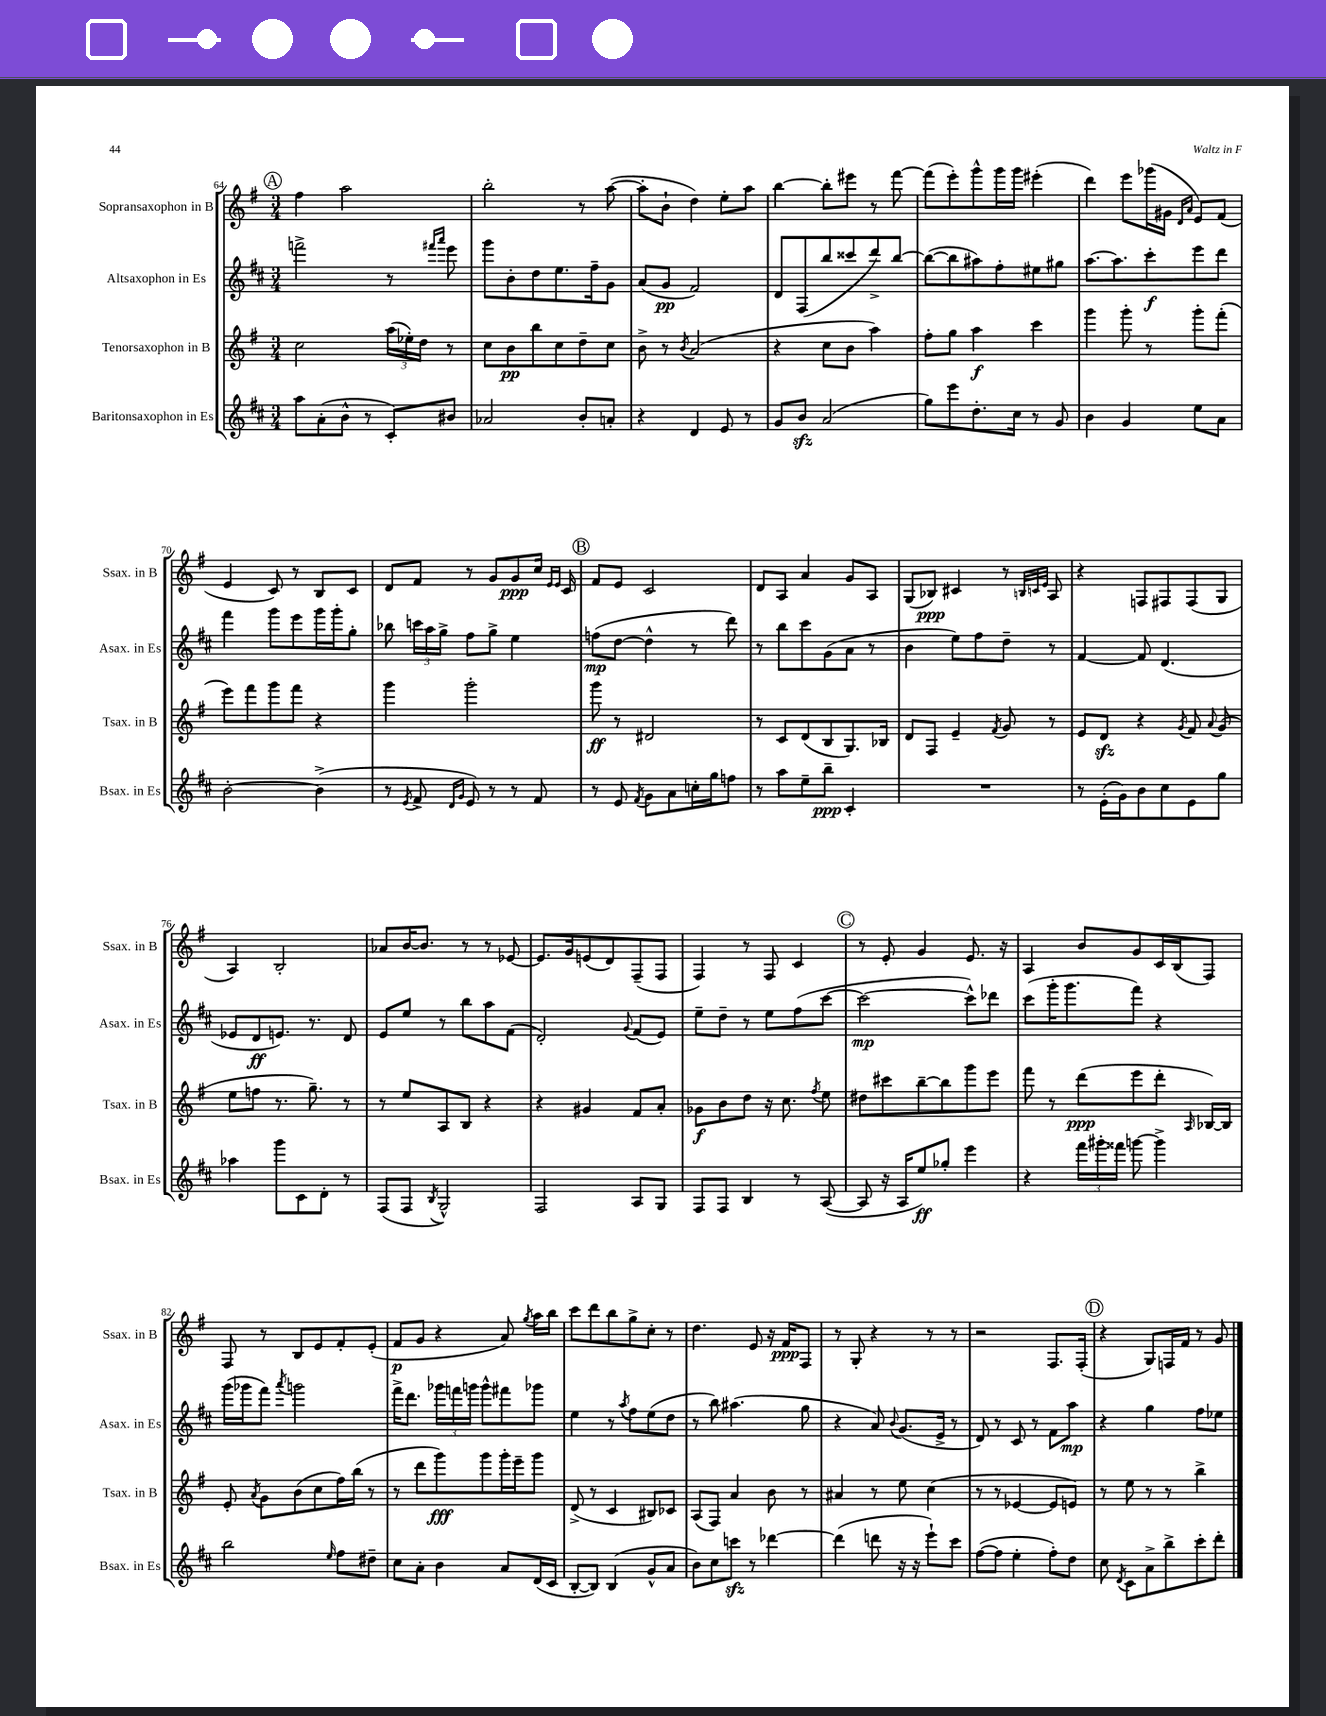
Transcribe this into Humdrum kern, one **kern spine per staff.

**kern	**dynam	**kern	**dynam	**kern	**dynam	**kern	**dynam
*part4	*part4	*part3	*part3	*part2	*part2	*part1	*part1
*staff4	*staff4	*staff3	*staff3	*staff2	*staff2	*staff1	*staff1
*I"Baritonsaxophon in Es	*	*I"Tenorsaxophon in B	*	*I"Altsaxophon in Es	*	*I"Sopransaxophon in B	*
*I'Bsax. in Es	*	*I'Tsax. in B	*	*I'Asax. in Es	*	*I'Ssax. in B	*
*clefG2	*	*clefG2	*	*clefG2	*	*clefG2	*
*k[f#c#]	*	*k[f#]	*	*k[f#c#]	*	*k[f#]	*
*M3/4	*	*M3/4	*	*M3/4	*	*M3/4	*
!!LO:REH:place=s1:t=A
=64	=64	=64	=64	=64	=64	=64	=64
8aa\L	.	2cc\	.	2fffn^\	.	4ff#\	.
(8a'\	.	.	.	.	.	.	.
8b^^\J	.	.	.	.	.	2aa\	.
8r	.	.	.	.	.	.	.
8c#'/L)	.	(24aa\LL	.	8r	.	.	.
.	.	24ee-X'\)	.	.	.	.	.
.	.	24dd\JJ	.	.	.	.	.
.	.	.	.	16qqfff#X/LL	.	.	.
.	.	.	.	16qqaaa/JJ	.	.	.
8b#X/J	.	8r	.	8eee\	.	.	.
=65	=65	=65	=65	=65	=65	=65	=65
2a-X/	.	8cc\L	.	8ggg\L	.	2bb'\	.
.	.	8b\	pp	8b'\	.	.	.
.	.	8bb\	.	8dd\	.	.	.
.	.	8cc\	.	8.ee\	.	.	.
8b'/L	.	8dd~\	.	.	.	8r	.
.	.	.	.	16ff#~\k	.	.	.
8an'/J	.	8cc\J	.	8g\J	.	([8aa\	.
=66	=66	=66	=66	=66	=66	=66	=66
4r	.	8b^\	.	(8a/L	.	8aa'\L]	.
.	.	8r	.	8g/J	pp	8b`\J	.
.	.	8qb/	.	.	.	.	.
4d/	.	(2a/	.	2f#/)	.	4dd\)	.
8e/	.	.	.	.	.	8ee'\L	.
8r	.	.	.	.	.	8aa\J	.
=67	=67	=67	=67	=67	=67	=67	=67
8g/L	.	4r	.	8d/L	.	[4bb\	.
8bzz/J	.	.	.	(8F#/	.	.	.
(2a/	.	8cc\L	.	8bb/	.	8bb'\L]	.
.	.	8b\J	.	8ccc##X/	.	8eee#X\J	.
.	.	4aa\)	.	8ddd^/)	.	8r	.
.	.	.	.	[8bb/J	.	[8fff#\	.
=68	=68	=68	=68	=68	=68	=68	=68
8gg\L)	.	8ff#'\L	.	(8bb\L_	.	(8fff#\L]	.
8eee\	.	8gg\J	.	8bb\]	.	8eee'\)	.
8.dd'\	.	4aa\	f	8aa#X\)	.	8ggg^^\	.
.	.	.	.	8ff#'\	.	16ggg\L	.
16cc#\Jk	.	.	.	.	.	16ggg\JJ	.
8r	.	4ccc\	.	8ee#X\	.	(4eee#X'\	.
8g/	.	.	.	8gg#X\J	.	.	.
=69	=69	=69	=69	=69	=69	=69	=69
4b\	.	4ggg\	.	[8.aa\L	.	4ddd\)	.
.	.	.	.	8.aa\]	.	.	.
4g/	.	8ggg'\	.	.	.	8eee\L	.
.	.	8r	.	8ccc#'\	f	(16ggg-X\L	.
.	.	.	.	.	.	16g#X\JJ	.
.	.	.	.	.	.	16qqd/LL	.
.	.	.	.	.	.	16qqa/JJ	.
8ee\L	.	8ggg'\L	.	8eee\	.	8e/L)	.
8a\J	.	(8fff#'\J	.	8ddd\J	.	(8f#/J	.
!!LO:LB:g=z
=70	=70	=70	=70	=70	=70	=70	=70
[2b'\	.	8eee\L)	.	4fff#\	.	4e/	.
.	.	8fff#\	.	.	.	.	.
.	.	8ggg\	.	8ggg\L	.	8c/)	.
.	.	8fff#\J	.	8eee\	.	8r	.
(4b^\]	.	4r	.	16ggg\L	.	8B/L	.
.	.	.	.	16ggg'\J	.	.	.
.	.	.	.	8gg'\J	.	8c/J	.
=71	=71	=71	=71	=71	=71	=71	=71
8r	.	4ggg\	.	8bb-X\	.	8d/L	.
8qe/	.	.	.	.	.	.	.
8f#^/	.	.	.	24cccn\LL	.	8f#/J	.
.	.	.	.	24aa\	.	.	.
.	.	.	.	24gg^\JJ	.	.	.
16qqd/LL	.	.	.	.	.	.	.
16qqg/JJ	.	.	.	.	.	.	.
8e/)	.	2ggg'\	.	8ff#\L	.	8r	.
8r	.	.	.	8gg^\J	.	8g/L	.
8r	.	.	.	4ee\	.	8g/	ppp
8f#/	.	.	.	.	.	16cc/Jk	.
.	.	.	.	.	.	16qqe/LL	.
.	.	.	.	.	.	16qqe/JJ	.
.	.	.	.	.	.	16c/	.
!!LO:REH:place=s1:t=B
=72	=72	=72	=72	=72	=72	=72	=72
8r	.	8ggg\	ff	(8ffn\L	mp	8f#/L	.
8e/	.	8r	.	[8dd\J	.	8e/J	.
8qf#/	.	.	.	.	.	.	.
8g\L	.	2d#X/	.	4dd^^\]	.	2c/	.
8a\	.	.	.	.	.	.	.
16ccn'\L	.	.	.	8r	.	.	.
16gg\J	.	.	.	.	.	.	.
8ffn\J	.	.	.	8ddd\)	.	.	.
=73	=73	=73	=73	=73	=73	=73	=73
8r	.	8r	.	8r	.	8d/L	.
8aa\L	.	8c/L	.	8bb\L	.	8A/J	.
8ee~\	.	(8d/	.	8ccc#\	.	4a/	.
8bb~\J	ppp	8B/	.	(8g\	.	.	.
4c#'/	.	8.G/)	.	8a\J	.	8g/L	.
.	.	.	.	8r	.	8A/J	.
.	.	16B-X/Jk	.	.	.	.	.
=74	=74	=74	=74	=74	=74	=74	=74
2.r	.	8d/L	.	4b\	.	(8G/L	.
.	.	8F#/J	.	.	.	8B-X/J)	ppp
.	.	4e~/	.	8ee\L)	.	4c#X/	.
.	.	.	.	8ff#\	.	.	.
.	.	8qf#/	.	.	.	.	.
.	.	8g/	.	8dd~\J	.	8r	.
.	.	.	.	.	.	32qqBn/LLL	.
.	.	.	.	.	.	32qqcn/	.
.	.	.	.	.	.	32qqe/JJJ	.
.	.	8r	.	8r	.	8A/	.
=75	=75	=75	=75	=75	=75	=75	=75
8r	.	8e/L	.	[4f#/	.	4r	.
(16e'\LL	.	8dzz/J	.	.	.	.	.
16g\J)	.	.	.	.	.	.	.
8b\	.	4r	.	8f#/]	.	8Fn/L	.
8cc#\	.	.	.	(4.d/	.	8F#X/	.
.	.	8qg/	.	.	.	.	.
8e\	.	8f#/	.	.	.	(8F#/	.
.	.	8qqa/	.	.	.	.	.
8gg\J	.	(8g/	.	.	.	8G/J	.
!!LO:LB:g=z
=76	=76	=76	=76	=76	=76	=76	=76
4aa-X\	.	8ee\L	.	8e-X/L	.	4A/)	.
.	.	8ffn\J	.	8d/	ff	.	.
8ggg\L	.	8.r	.	8.en/J)	.	2B'/	.
8c#\	.	.	.	.	.	.	.
.	.	8.gg~\)	.	8.r	.	.	.
8d'\J	.	.	.	.	.	.	.
8r	.	8r	.	8d/	.	.	.
=77	=77	=77	=77	=77	=77	=77	=77
(8F#/L	.	8r	.	8e/L	.	8a-X/L	.
8F#/J	.	8ee/L	.	8ee/J	.	[16b/K	.
.	.	.	.	.	.	8.b/J]	.
8qB/	.	.	.	.	.	.	.
2G^^/)	.	8A/	.	8r	.	.	.
.	.	8B/J	.	8bb\L	.	8r	.
.	.	4r	.	8aa\	.	8r	.
.	.	.	.	(8f#\J	.	[8e-X/	.
=78	=78	=78	=78	=78	=78	=78	=78
2F#/	.	4r	.	2d'/)	.	8.e-/L]	.
.	.	.	.	.	.	16g/k	.
.	.	4g#X/	.	.	.	(8en/	.
.	.	.	.	.	.	8d/)	.
.	.	.	.	8qqg/	.	.	.
8A/L	.	8f#/L	.	(8f#/L	.	(8F#~/	.
8G/J	.	8a'/J	.	8e/J)	.	8F#/J	.
=79	=79	=79	=79	=79	=79	=79	=79
8F#/L	.	8g-X\L	f	8ee~\L	.	4F#/)	.
8F#/J	.	8b\	.	8dd~\J	.	.	.
4B/	.	8dd\J	.	8r	.	8r	.
.	.	16r	.	8ee\L	.	8F#/	.
.	.	8.cc\	.	.	.	.	.
8r	.	.	.	(8ff#\	.	4c/	.
.	.	8qff#/	.	.	.	.	.
([8A/	.	8ee\	.	[8ccc#\J	.	.	.
!!LO:REH:place=s1:t=C
=80	=80	=80	=80	=80	=80	=80	=80
8A/]	.	8dd#X\L	.	2ccc#\_	mp	8r	.
16r	.	8ccc#X\	.	.	.	8e'/	.
16A/KL	.	.	.	.	.	.	.
8ee/)	ff	[8bb~\	.	.	.	4g/	.
8gg-X'/J	.	8bb\]	.	.	.	.	.
4eee\	.	8ggg\	.	8ccc#^^\L])	.	8.e/	.
.	.	8eee\J	.	8ddd-X\J	.	.	.
.	.	.	.	.	.	16r	.
=81	=81	=81	=81	=81	=81	=81	=81
4r	.	8fff#\	.	(8ccc#\L	.	4A/	.
.	.	8r	.	16ggg'\K	.	.	.
.	.	.	.	8.ggg\	.	.	.
24fff#\LL	.	(8ddd\L	ppp	.	.	8b/L	.
24ggg#X'\	.	.	.	.	.	.	.
24fff##X\JJ	.	.	.	.	.	.	.
[8gggn\	.	8eee\	.	8fff#\J)	.	8g/	.
4ggg^\]	.	8ddd'\J	.	4r	.	16c/L	.
.	.	.	.	.	.	(16B/J	.
.	.	16qqA/	.	.	.	.	.
.	.	[16B-X/LL)	.	.	.	8F#/J)	.
.	.	16B-/JJ]	.	.	.	.	.
!!LO:LB:g=z
=82	=82	=82	=82	=82	=82	=82	=82
2bb\	.	8e'/	.	(16ggg\LL	.	8F#/	.
.	.	.	.	16ggg-X\J	.	.	.
.	.	8qa/	.	.	.	.	.
.	.	8g\L	.	8fff#\J)	.	8r	.
.	.	.	.	8qaaa/	.	.	.
.	.	(8b\	.	2gggn\	.	8B/L	.
.	.	8cc\	.	.	.	8e/	.
16qqee/	.	.	.	.	.	.	.
8ff#\L	.	16ff#\L)	.	.	.	8f#'/	.
.	.	(16bb\JJ	.	.	.	.	.
8dd#X~\J	.	8r	.	.	.	(8e'/J	.
=83	=83	=83	=83	=83	=83	=83	=83
8cc#\L	.	8r	.	16fff#^\KL	.	8f#/L	p
.	.	.	.	8.ddd\J	.	.	.
8a'\J	.	8ddd\L	.	.	.	8g/J	.
4b\	.	8ggg\)	fff	24ggg-X\LL	.	4r	.
.	.	.	.	24fffn\	.	.	.
.	.	.	.	24gggn\JJ	.	.	.
.	.	8ggg\	.	8ggg^^\L	.	.	.
8a/L	.	16ggg'\L	.	8fff#X\	.	8a/)	.
.	.	16eee~\J	.	.	.	.	.
.	.	.	.	.	.	8qgg/	.
(16d/L	.	8ggg\J	.	8ggg-X\J	.	16aa\LL	.
16c#/JJ	.	.	.	.	.	16bb\JJ	.
=84	=84	=84	=84	=84	=84	=84	=84
[8B'/L	.	(8d^/	.	4ee\	.	8ccc\L	.
8B/J])	.	8r	.	.	.	8ddd\	.
(4B/	.	4c/	.	8r	.	8bb\	.
.	.	.	.	8qaa/	.	.	.
.	.	.	.	8ff#\L	.	8gg^\	.
8g^^/L	.	8B#X/L)	.	(8ee\	.	8cc'\J	.
8a/J	.	8c-X/J	.	8dd\J	.	8r	.
=85	=85	=85	=85	=85	=85	=85	=85
8b\L)	.	(8A/L	.	8r	.	4.dd\	.
8cc#\	.	8F#/J)	.	8bb\)	.	.	.
8cccnzz\J	.	4a/	.	(4.aa#X\	.	.	.
8r	.	.	.	.	.	8e/	.
[4ddd-X\	.	8b\	.	.	.	16r	.
.	.	.	.	.	.	16f#/KL	ppp
.	.	8r	.	8gg\	.	8F#/J	.
=86	=86	=86	=86	=86	=86	=86	=86
(4ddd-\]	.	4a#X/	.	4r	.	8r	.
.	.	.	.	.	.	8G'/	.
8dddn\	.	8r	.	8a/)	.	4r	.
.	.	.	.	8qqb/	.	.	.
16r	.	8ee\	.	(8.g/L	.	.	.
16r	.	.	.	.	.	.	.
8eee`\L)	.	(4cc\	.	.	.	8r	.
.	.	.	.	16e^/Jk	.	.	.
8ccc#\J	.	.	.	8r	.	8r	.
=87	=87	=87	=87	=87	=87	=87	=87
([8ff#\L	.	8r	.	8d/)	.	2r	.
8ff#\J]	.	8r	.	8r	.	.	.
4ee'\	.	[4e-X/	.	8c#/	.	.	.
.	.	.	.	8r	.	.	.
8ff#'\L)	.	8e-/L]	.	8f#\L	.	8.F#/L	.
8dd\J	.	8en/J)	.	8aa\J	mp	.	.
.	.	.	.	.	.	(16F#'/Jk	.
!!LO:REH:place=s1:t=D
=88	=88	=88	=88	=88	=88	=88	=88
8cc#\	.	8r	.	4r	.	4r	.
8qd/	.	.	.	.	.	.	.
8c#\L	.	8ee\	.	.	.	.	.
8a^\	.	8r	.	4gg\	.	8G/L)	.
8bb^\	.	8r	.	.	.	16Fn/L	.
.	.	.	.	.	.	16f#/JJ	.
8ccc#'\	.	4bb^\	.	8ff#\L	.	8r	.
8ddd'\J	.	.	.	8ee-X\J	.	8g/	.
==	==	==	==	==	==	==	==
*-	*-	*-	*-	*-	*-	*-	*-
